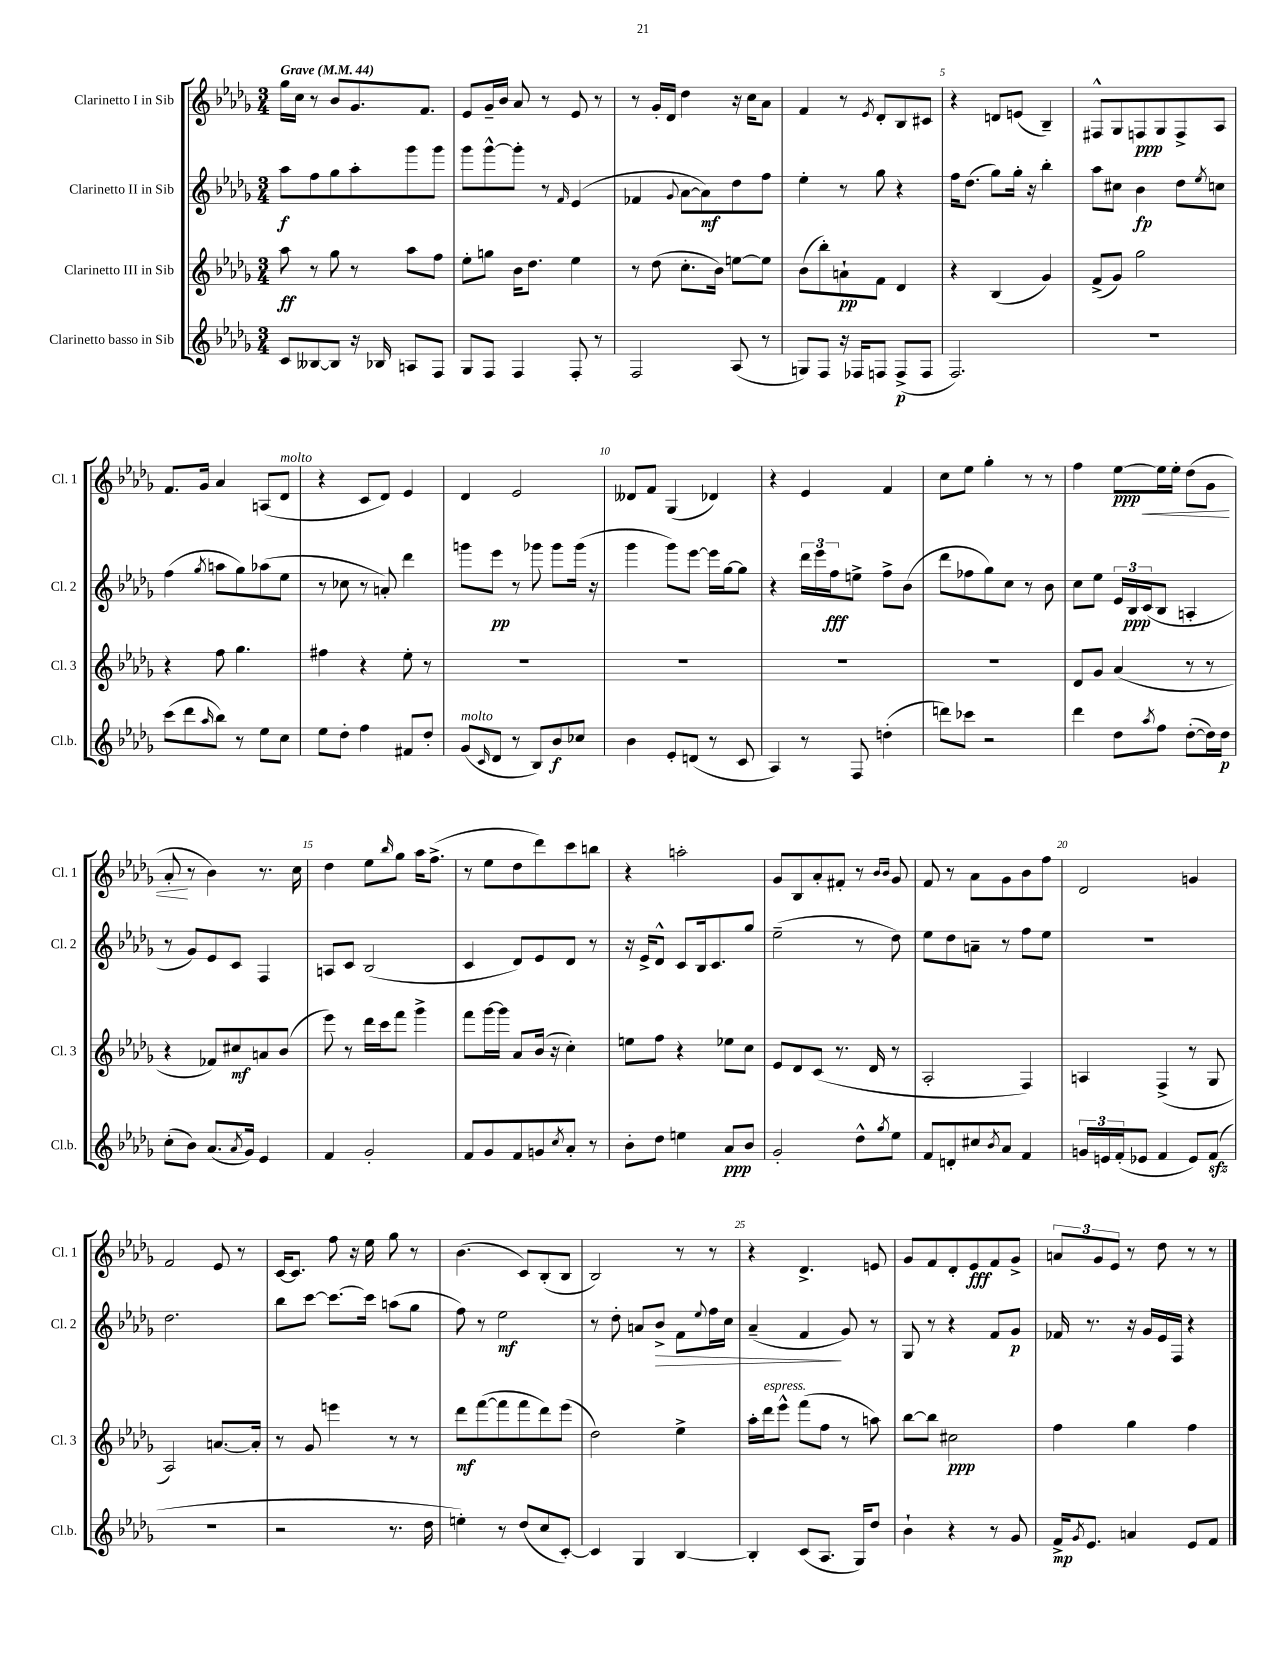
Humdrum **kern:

**kern	**kern	**kern	**kern
*staff4	*staff3	*staff2	*staff1
*clefG2	*clefG2	*clefG2	*clefG2
*k[b-e-a-d-g-]	*k[b-e-a-d-g-]	*k[b-e-a-d-g-]	*k[b-e-a-d-g-]
*M3/4	*M3/4	*M3/4	*M3/4
*MM44	*MM44	*MM44	*MM44
8c/L	8aa-\	8aa-\L	16gg-\LL
.	.	.	16cc\JJ
[8B--/	8r	8ff\	8r
8B--/]J	8gg-\	8gg-\	8b-/L
16r	8r	8aa-'\	8.g-/
16B-/	.	.	.
8A/L	8aa-\L	8ggg-\	.
.	.	.	8.f/J
8F/J	8ff\J	8ggg-\J	.
=	=	=	=
8G-/L	8ee-'\L	8ggg-\L	8e-/L
8F/J	8gg\J	[8ggg-^^\	16g-~/L
.	.	.	16b-/JJ
4F/	16b-\LK	8ggg-'\]J	8a-/
.	8.dd-\J	.	.
.	.	8r	8r
.	.	16qqf/	.
8F'/	4ee-\	(4e-/	8e-/
8r	.	.	8r
=	=	=	=
2F/	8r	4f-/	8r
.	(8dd-\	.	16g-'/LL
.	.	.	16d-/JJ
.	.	8qqg-/	.
.	8.cc'\L	[8a-\L	4dd-\
.	.	8a-\])	.
.	16b-\Jk)	.	.
(8A-/	[8ee\L	8dd-\	16r
.	.	.	16cc\LK
8r	8ee\]J	8ff\J	8a-\J
=	=	=	=
8G/L)	(8b-\L	4ee-'\	4f/
8F/J	8bb-'\)	.	.
16r	8a`\	8r	8r
16F-/LK	.	.	.
.	.	.	8qe-/
8F/J	8f\J	8gg-\	8d-'/L
(8F^/L	4d-/	4r	8B-/
8F/J	.	.	8c#/J
=	=	=	=
2.F/)	4r	16ff\LK	4r
.	.	(8.dd-\J	.
.	(4B-/	8gg-\L)	8d/L
.	.	16gg-'\Jk	(8e/J
.	.	16r	.
.	4g-/)	4bb-'\	4B-~/)
=	=	=	=
2.r	(8f^/L	8aa-\L	8F#^^/L
.	8g-/J)	8cc#\J	8G-/
.	2gg-\	4b-\	8F/
.	.	.	8G-/
.	.	8dd-\L	8F^/
.	.	8qee-/	.
.	.	8cc\J	8A-/J
=	=	=	=
(8ccc\L	4r	(4ff\	8.f/L
8ddd-\	.	.	.
.	.	.	16g-/Jk
16qqaa-/	.	8qgg-/	.
8bb-\J)	8ff\	8aa\L	4a-/
8r	4.gg-\	8gg-\)	.
8ee-\L	.	(8aa-\	(8A/L
8cc\J	.	8ee-\J	8d-/J
=	=	=	=
8ee-\L	4ff#\	8r	4r
8dd-'\J	.	8cc-\	.
4ff\	4r	8r	8c/L
.	.	8a'/)	8d-/J)
8f#/L	8ee-'\	4ddd-\	4e-/
8dd-'/J	8r	.	.
=	=	=	=
(8g-/L	2.r	8ggg\L	4d-/
16qqc/	.	.	.
8d-/J	.	8eee-\J	.
8r	.	8r	2e-/
8B-/L)	.	8ggg-\	.
8b-/	.	8ggg-\L	.
8cc-/J	.	(16ggg-\Jk	.
.	.	16r	.
=	=	=	=
4b-\	2.r	4ggg-\	8d--/L
.	.	.	8f/J
8e-'/L	.	8ggg-\L)	(4G-/
(8d/J	.	[8eee-\J	.
8r	.	16eee-\]LL	4d-/)
.	.	[16gg-\J	.
8c/	.	8gg-\]J	.
=	=	=	=
4A-/)	2.r	4r	4r
8r	.	24ddd-\LL	4e-/
.	.	24eee-\	.
.	.	24ff\J	.
8F/	.	8ee^\J	.
(4dd'\	.	8ff^\L	4f/
.	.	(8b-\J	.
=	=	=	=
8ddd\L)	2.r	8ddd-\L	8cc\L
8ccc-\J	.	8ff-\	8ee-\J
2r	.	8gg-\)	4gg-'\
.	.	8cc\J	.
.	.	8r	8r
.	.	8b-\	8r
=	=	=	=
4ddd-\	8d-/L	8cc\L	4ff\
.	8g-/J	8ee-\J	.
8dd-\L	(4a-/	24e-/LL	[8ee-\L
.	.	24B-/	.
.	.	(24c/J	.
8qaa-/	.	.	.
8ff\J	.	8B-/J	16ee-\]L
.	.	.	16ee-'\JJ
([8dd-'\L	8r	4A'/	(8dd-\L
16dd-\]L)	8r	.	8g-\J
16dd-\JJ	.	.	.
=	=	=	=
(8cc'\L	4r	8r	8a-'/
8b-\J)	.	8g-/L)	8r
(8.a-/L	8f-/L)	8e-/	4b-\)
.	8cc#/	8c/J	.
8qa-/	.	.	.
16g-/Jk)	.	.	.
4e-/	8a/	4F/	8.r
.	(8b-/J	.	.
.	.	.	16cc\
=	=	=	=
4f/	8eee-\)	8A/L	4dd-\
.	8r	8c/J	.
2g-'/	16ddd-\LL	(2B-/	8ee-\L
.	16ccc\J	.	.
.	.	.	16qqbb-/
.	8fff\J	.	8gg-\J
.	4ggg-^\	.	16aa-\LK
.	.	.	(8.ff^\J
=	=	=	=
8f/L	8fff\L	4c/	8r
8g-/	[16ggg-\L	.	8ee-\L
.	16ggg-\]JJ	.	.
8f/	8a-/L	8d-/L)	8dd-\
8g/	(16b-/Jk	8e-/	8ddd-\)
.	16r	.	.
8qcc/	.	.	.
8a-'/J	4cc'\)	8d-/J	8ccc\
8r	.	8r	8bb\J
=	=	=	=
8b-'\L	8ee\L	16r	4r
.	.	16e-^/LK	.
8dd-\J	8ff\J	8d-^^/J	.
4ee\	4r	8c/L	2aa'\
.	.	16B-/k	.
.	.	8.c/	.
8a-/L	8ee-\L	.	.
8b-/J	8cc\J	8gg-/J	.
=	=	=	=
2g-'/	8e-/L	(2ee-~\	8g-/L
.	8d-/	.	8B-/
.	(8c/J	.	8a-'/
.	8.r	.	8f#'/J
8dd-^^\L	.	8r	8r
.	16d-/	.	.
.	.	.	16qqb-/LL
8qgg-/	.	.	16qqb-/JJ
8ee-\J	8r	8dd-\)	8g-/
=	=	=	=
8f/L	2A-'/	8ee-\L	8f/
8d'/	.	8dd-\	8r
8cc#/	.	8a~\J	8a-\L
8qb-/	.	.	.
8a-/J	.	8r	8g-\
4f/	4F/)	8ff\L	8b-\
.	.	8ee-\J	8ff\J
=	=	=	=
24g/LL	4A/	2.r	2d-/
24e/	.	.	.
(24f'/J	.	.	.
8e-/J	.	.	.
4f/	(4F^/	.	.
8e-/L)	8r	.	4g/
(8f/J	8G-/	.	.
=	=	=	=
2.r	2A-/)	2.dd-\	2f/
.	[8.a/L	.	8e-/
.	.	.	8r
.	16a'/]Jk	.	.
=	=	=	=
2r	8r	8bb-\L	[16c/LK
.	.	.	8.c/]J
.	8g-/	[8ccc\J	.
.	4eee\	8.ccc\_L	8ff\
.	.	.	16r
.	.	16ccc\]Jk	16ee-\
8.r	8r	(8aa\L	8gg-\
.	8r	8gg-\J	8r
16dd-\	.	.	.
=	=	=	=
4ee'\)	8ddd-\L	8ff\)	(4.b-\
.	([8fff\	8r	.
8r	8fff\]	2ee-\	.
(8dd-/L	8fff\	.	8c/L)
8cc/	8ddd-\)	.	(8B-'/
[8c'/J)	(8eee-\J	.	8B-/J
=	=	=	=
4c/]	2dd-\)	8r	2B-/)
.	.	8dd-'\	.
4G-/	.	8a/L	.
.	.	8b-^/J	.
[4B-/	4ee-^\	8f\L	8r
.	.	8qqee-/	.
.	.	16ff\L	8r
.	.	16cc\JJ	.
=	=	=	=
4B-'/]	16aa-'\LL	(4a-~/	4r
.	16ddd-\J	.	.
.	8eee-^^\J	.	.
(8c/L	(8fff\L	4f/	4.d-^/
8.A-/J	8ff\J	.	.
.	8r	8g-/)	.
16G-/LK)	.	.	.
8dd-/J	8aa\)	8r	8e/
=	=	=	=
4b-`\	[8bb-\L	8G-/	8g-/L
.	8bb-\]J	8r	8f/
4r	2cc#\	4r	8d-'/
.	.	.	8e-/
8r	.	8f/L	8f/
8g-/	.	8g-/J	8g-^/J
=	=	=	=
16f^/LK	4ff\	16f-/	12a/L
8qg-/	.	.	.
8.e-/J	.	8.r	.
.	.	.	12g-/
.	.	.	12e-/J
4a/	4gg-\	16r	8r
.	.	16g-/LL	.
.	.	16e-/	8dd-\
.	.	16F/JJ	.
8e-/L	4ff\	4r	8r
8f/J	.	.	8r
==	==	==	==
*-	*-	*-	*-
